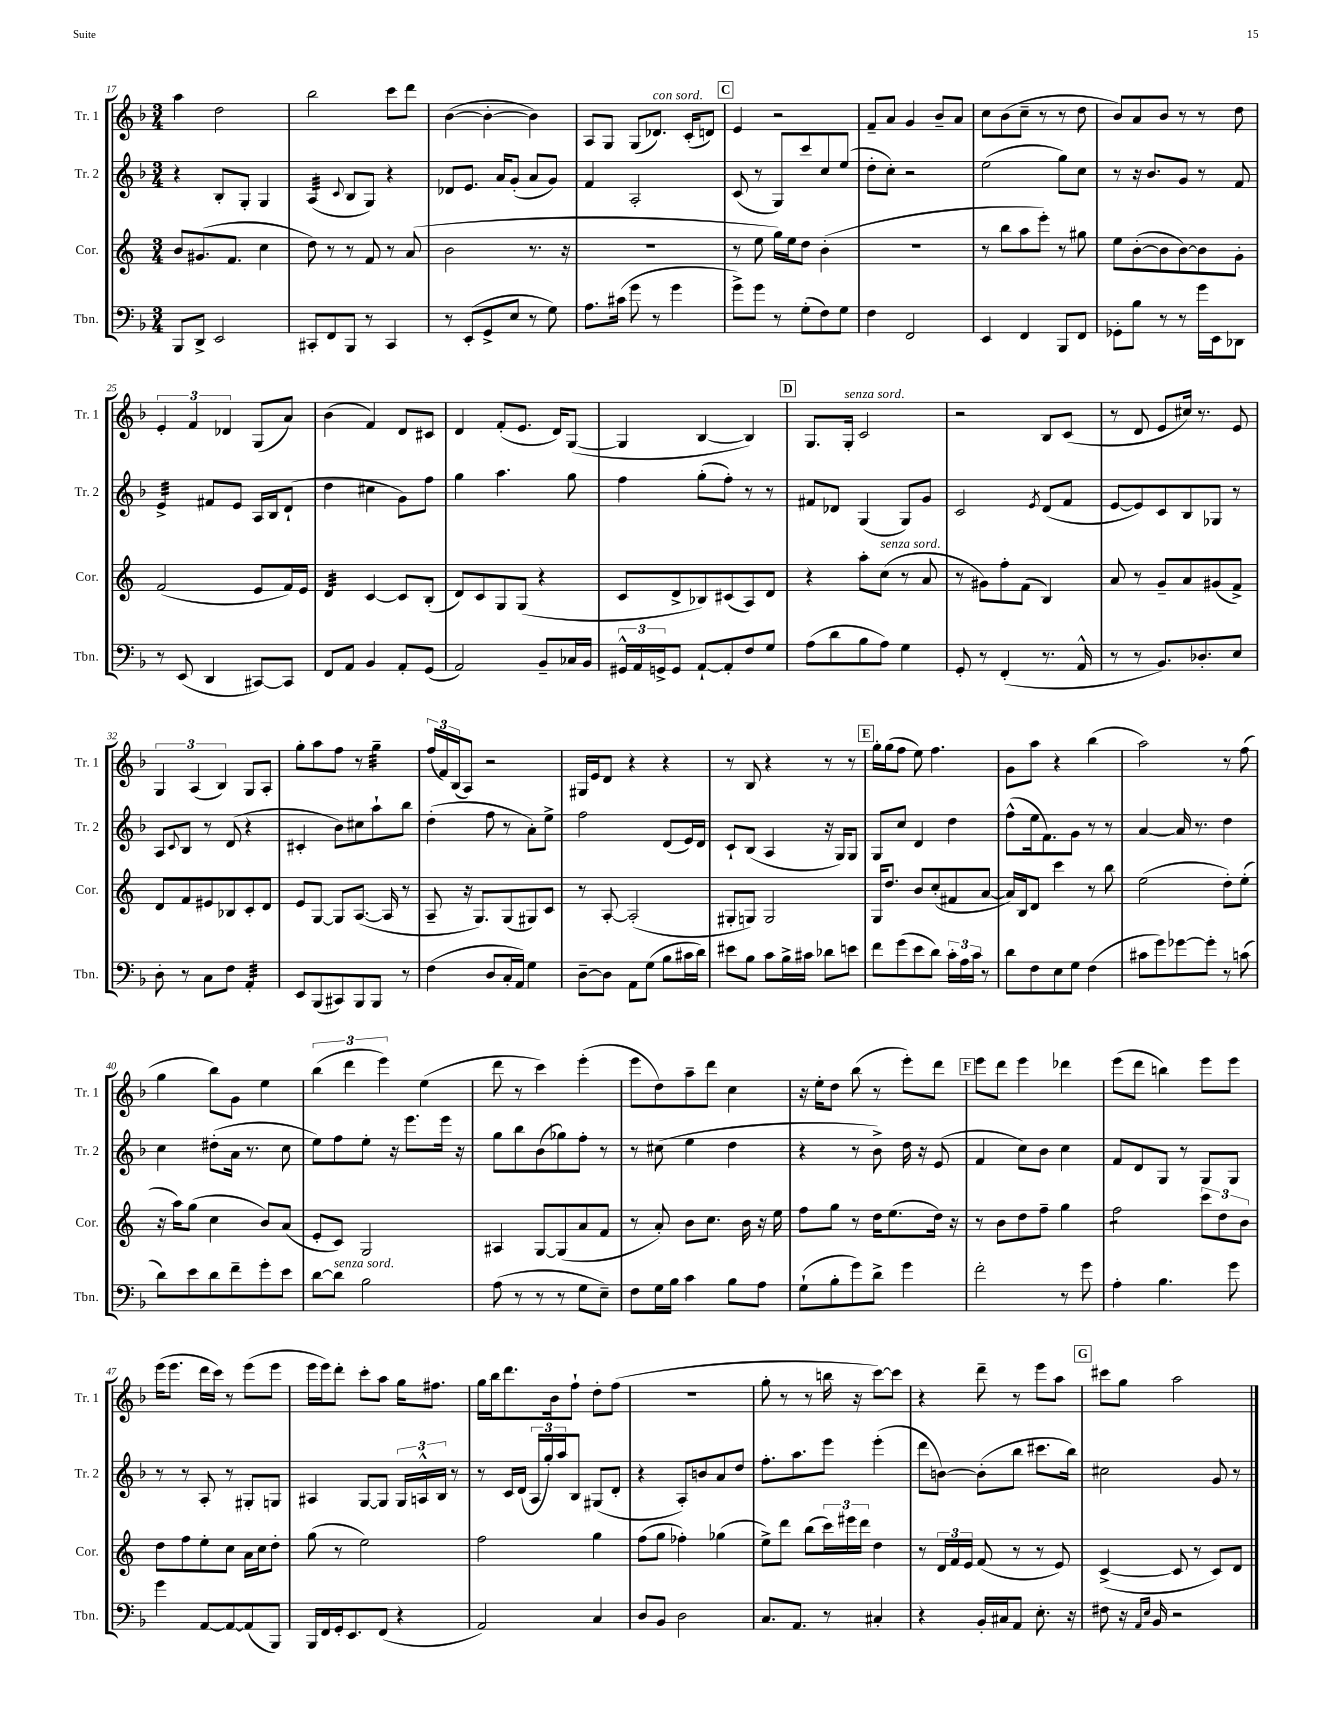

**kern	**kern	**kern	**kern
*staff4	*staff3	*staff2	*staff1
*clefF4	*clefG2	*clefG2	*clefG2
*k[b-]	*k[]	*k[b-]	*k[b-]
*M3/4	*M3/4	*M3/4	*M3/4
8BBB-	8b	4r	4aa
8DD^	(8.g#	.	.
2EE	.	8B-'	2dd
.	8.f	.	.
.	.	8G'	.
.	4cc	4G	.
=	=	=	=
8CC#'	8dd)	(4A	2bb-
8FF	8r	.	.
.	.	8qqc	.
8BBB-	8r	8B-	.
8r	8f	8G)	.
4CC#	8r	4r	8ccc
.	(8a	.	8ddd
=	=	=	=
8r	2b	8d-	([4b-
(8EE'	.	8.e	.
8GG^	.	.	4b-'_
.	.	16a	.
8E	.	(8g'	.
8r	8.r	8a	4b-])
8G)	.	8g)	.
.	16r	.	.
=	=	=	=
8.A	2.r	4f	8A
.	.	.	8G
(16c#	.	.	.
8g	.	2A'	(8G
8r	.	.	8.d-)
4g	.	.	.
.	.	.	(16c'
.	.	.	8d)
=	=	=	=
8g^)	8r	(8c	4e
8g	8ee	8r	.
8r	16gg)	8G)	2r
.	16ee	.	.
(8G'	8dd	8ccc	.
8F)	(4b'	8cc	.
8G	.	(8ee	.
=	=	=	=
4F	2.r	8dd'	8f~
.	.	8cc')	8a
2FF	.	2r	4g
.	.	.	8b-~
.	.	.	8a
=	=	=	=
4EE	8r	(2ee	8cc
.	8bb	.	(8b-
4FF	8aa	.	8cc~
.	8eee')	.	8r
8BBB-	8r	8gg)	8r
8FF	8gg#	8cc	8dd
=	=	=	=
8GG-'	8ee	8r	8b-)
8B-	([8b'	16r	8a
.	.	8.b-	.
8r	8b]	.	8b-
8r	[8b)	8g	8r
16g	8b]	8r	8r
16EE	.	.	.
8DD-	8g'	8f	8dd
=	=	=	=
8r	(2f	4e^	6e'
(8EE	.	.	.
.	.	.	6f
4DD	.	8f#	.
.	.	.	6d-
.	.	8e	.
[8CC#)	8e	16A	(8G
.	.	16B-	.
8CC#]	16f)	(8d`	8a)
.	16e	.	.
=	=	=	=
8FF	4d	4dd	(4b-
8AA	.	.	.
4BB-	[4c	4cc#	4f)
8AA'	8c]	8g)	8d
(8GG	(8B'	8ff	8c#
=	=	=	=
2AA)	8d)	4gg	4d
.	8c	.	.
.	8G	4.aa	(8f'
.	(8G	.	8.e
8BB-~	4r	.	.
.	.	.	16d)
16C-	.	8gg	([8G
16BB-	.	.	.
=	=	=	=
24GG#^^	8c	4ff	4G]
24AA	.	.	.
24GG^	.	.	.
8GG	8d^	.	.
[8AA`	8B-)	(8gg'	[4B-
8AA']	(8c#	8ff')	.
8F	8A)	8r	4B-])
8G	8d	8r	.
=	=	=	=
(8A	4r	8f#	8.G
8d	.	8d-	.
.	.	.	16G'
8B-	8aa'	(4G	2c
8A)	(8cc	.	.
4G	8r	8G)	.
.	8a	8g	.
=	=	=	=
8GG'	8r	2c	2r
8r	8g#)	.	.
(4FF'	8ff'	.	.
.	(8f	.	.
.	.	8qe	.
8.r	4B)	(8d	8B-
.	.	8f	(8c
16AA^^	.	.	.
=	=	=	=
8r	8a	[8e	8r
8r	8r	8e])	8d
8.BB-)	8g~	8c	8e
.	8a	8B-	16cc#)
8.D-'	.	.	8.r
.	(8g#	8G-	.
8E	8f^)	8r	8e
=	=	=	=
8D'	8d	8A	6G
.	.	8qqc	.
8r	8f	8B-	.
.	.	.	(6A
8C	8e#	8r	.
.	.	.	6B-)
8F	8B-	(8d	.
4AA'	8c'	4r	8G
.	8d	.	8A'
=	=	=	=
8EE	8e	4c#'	8gg'
(8BBB-	[8G	.	8aa
8CC#)	8G]	8b-)	8ff
8BBB-	([8.A	8cc#	8r
8BBB-	.	8aa`	4gg~
.	16A]	.	.
8r	8r	8bb-	.
=	=	=	=
(4F	8A~	(4dd'	(24ff
.	.	.	24f)
.	.	.	(24B-
.	16r	.	8A)
.	8.G)	.	.
8D	.	8ff	2r
16C'	(8G	8r	.
16AA)	.	.	.
4G	8G#)	8a')	.
.	8c	8ee^	.
=	=	=	=
[8D~	8r	2ff	16G#
.	.	.	16e
8D]	[8A'	.	8d
8AA	(2A']	.	4r
(8G	.	.	.
8B-	.	(8d	4r
16c#	.	16e)	.
16d)	.	16d	.
=	=	=	=
8e#	8G#'	8c`	8r
8B-	8G)	(8B-	8B-
8c	2G	4A	4r
16B-^	.	.	.
16c#	.	.	.
8d-	.	16r	8r
.	.	16G)	.
8e	.	8G	8r
=	=	=	=
8f	16G	8G	16gg'
.	8.dd	.	(16gg
(8g	.	8cc	8ff
8e	8b	4d	8ee)
8d)	(8cc'	.	4.ff
24c'	8f#	4dd	.
24A	.	.	.
24c	.	.	.
8r	[8a	.	.
=	=	=	=
8d	16a])	(8ff^^	8g
.	16B	.	.
8F	8d	16ee	8aa
.	.	8.f)	.
8E	4ccc	.	4r
8G	.	8g	.
(4F	8r	8r	(4bb-
.	8bb	8r	.
=	=	=	=
8c#	(2ee	[4a	2aa)
8g)	.	.	.
[8g-	.	16a]	.
.	.	8.r	.
8g-']	.	.	.
8r	8dd')	4dd	8r
(8c	(8ee'	.	(8ff
=	=	=	=
8d)	16r	4cc	4gg
.	16aa)	.	.
8e	(8gg	.	.
8d	4cc	(8dd#'	8bb-)
8f~	.	16a	8g
.	.	8.r	.
8g'	8b)	.	4ee
8e	(8a	8cc	.
=	=	=	=
[8d	8e'	8ee)	(6bb-
8d]	8c)	8ff	.
.	.	.	6ddd
2B-	2G	8ee'	.
.	.	.	6eee)
.	.	16r	.
.	.	8.eee	.
.	.	.	(4ee
.	.	16eee	.
.	.	16r	.
=	=	=	=
(8A	4A#	8gg	8ddd
8r	.	8bb-	8r
8r	[8G	(8b-	4ccc)
8r	(8G]	8gg-)	.
8G	8a	8ff'	(4eee'
8E~)	8f	8r	.
=	=	=	=
8F	8r	8r	8eee
16G	8a')	(8cc#	8dd)
16B-	.	.	.
4c	8b	4ee	8aa~
.	8.cc	.	8ddd
8B-	.	4dd	4cc
.	16b	.	.
8A	16r	.	.
.	16ee	.	.
=	=	=	=
(8G`	8ff	4r	16r
.	.	.	16ee'
8B-'	8gg	.	8dd
8g)	8r	8r	(8bb-
8d^	16dd	8b-^)	8r
.	(8.ee	.	.
4g	.	16dd	8eee')
.	.	16r	.
.	16dd)	(8e	8ddd
.	16r	.	.
=	=	=	=
2f'	8r	4f	8eee
.	8b	.	8ddd
.	8dd	8cc)	4eee
.	8ff~	8b-	.
8r	4gg	4cc	4ddd-
8g	.	.	.
=	=	=	=
4A'	2ff	8f	(8eee
.	.	8d	8ddd
4.B-	.	8G	4bb)
.	.	8r	.
.	12ccc	8G	8eee
.	12dd	.	.
8g	.	8G	8eee
.	12b	.	.
=	=	=	=
4g	8dd	8r	(16eee
.	.	.	8.eee
.	8ff	8r	.
[8AA	8ee'	8A'	16ddd
.	.	.	16ccc)
8AA_	8cc	8r	8r
(8AA]	16a	8G#'	(8eee
.	16cc	.	.
8BBB-)	8dd'	8G	8eee
=	=	=	=
16BBB-	(8gg	4A#	16eee
16FF	.	.	16eee)
16GG'	8r	.	8ddd'
8.EE	.	.	.
.	2ee)	[8G	8ccc'
(8FF	.	8G]	8aa
4r	.	24G	16gg
.	.	24A^^	.
.	.	.	8.ff#
.	.	24B-	.
.	.	8r	.
=	=	=	=
2AA)	2ff	8r	16gg
.	.	.	16bb-
.	.	16c	8.ddd
.	.	(16d	.
.	.	24A	.
.	.	24gg')	.
.	.	.	16b-
.	.	24aa	.
.	.	8B-	8ff`
4C	4gg	(8G#	8dd'
.	.	8d'	(8ff
=	=	=	=
8D	(8ff	4r	2.r
8BB-	8gg	.	.
2D	4ff-')	8A')	.
.	.	8b	.
.	(4gg-	8a	.
.	.	8dd	.
=	=	=	=
8.C	8ee^)	8.ff'	8gg'
.	8ddd	.	8r
8.AA	.	8.aa	.
.	(8bb	.	8r
8r	24ccc)	8eee	16bb
.	24eee#	.	.
.	.	.	16r
.	24ddd	.	.
4C#'	4dd	(4eee'	[8ccc)
.	.	.	8ccc]
=	=	=	=
4r	8r	8ddd	4r
.	24d	[8b)	.
.	24f	.	.
.	24e	.	.
16BB-'	(8f	(8b']	8ddd~
16C#	.	.	.
8AA	8r	8bb-	8r
8.E'	8r	8.ccc#	8eee
.	8e)	.	8aa
16r	.	16bb-)	.
=	=	=	=
8F#	([4c^	2cc#	8ccc#
16r	.	.	8gg
16qqAA	.	.	.
16qqE	.	.	.
16BB-	.	.	.
2r	8c]	.	2aa
.	8r	.	.
.	8c)	8g	.
.	8d	8r	.
==	==	==	==
*-	*-	*-	*-
